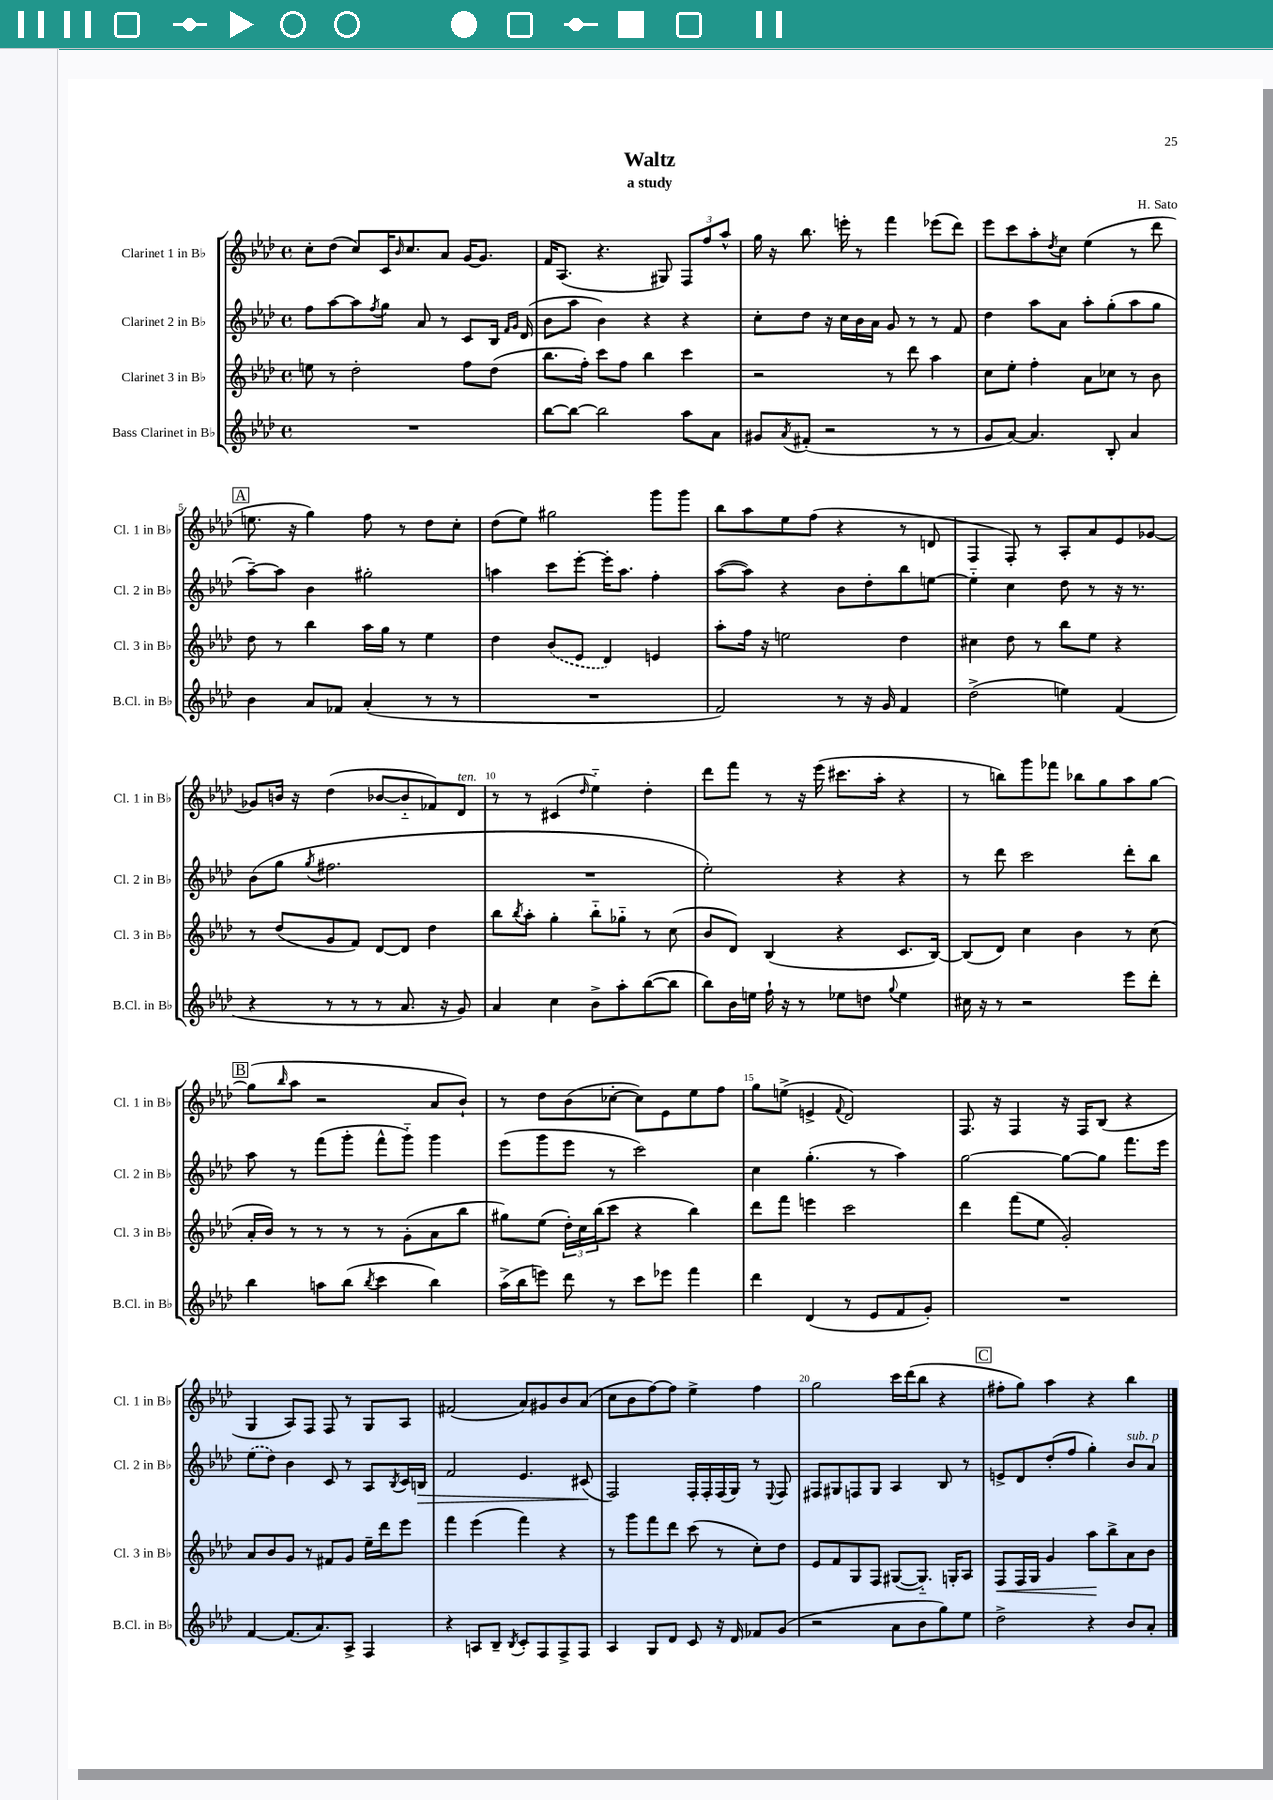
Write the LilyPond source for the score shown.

\header { title = "Waltz" composer = "H. Sato" subtitle = "a study" }
<<
\new StaffGroup <<
\new Staff = "s0" \with { instrumentName = "Clarinet 1 in Bb" shortInstrumentName = "Cl. 1 in Bb" } {
    \clef treble \key aes \major \defaultTimeSignature \time 4/4
    c''8-. des''8( c''8) c'16 \grace { bes'16 } c''8. aes'8 g'16~ g'8. |
    f'16 aes8.( r4. gis8) \tuplet 3/2 { f8 f''8 aes''8-^ } |
    g''16 r16 bes''8. e'''16-. r8 f'''4 ees'''8( des'''8) |
    ees'''8 c'''8 aes''8-. \acciaccatura { des''8 } c''8 ees''4( r8 des'''8 |
    \mark \markup { \box "A" } e''8. r16 g''4) f''8 r8 des''8 c''8-. |
    des''8( ees''8) gis''2 g'''8 g'''8 |
    bes''8 aes''8 ees''8 f''8( r4 r8 d'8 |
    f4 f8-.) r8 aes8-. aes'8 ees'8 ges'8~ |
    ges'8 b'16 r16 des''4( bes'8~ bes'8-_ fes'8) des'8^\markup { \italic "ten." } |
    r8 r8 cis'4( \grace { des''16 } ees''4-_) des''4-. |
    des'''8 f'''8 r8 r16 ees'''16( cis'''8. aes''16-. r4 |
    r8 b''8) g'''8 fes'''8 bes''8 g''8 aes''8 g''8~ |
    \mark \markup { \box "B" } g''8( \grace { bes''16 } aes''8 r2 aes'8 bes'8-!) |
    r8 des''8 bes'8( ces''8~-. ces''8) ees'8 ees''8 f''8 |
    g''8 e''8->( e'4-> \appoggiatura { f'8 } des'2) |
    f8. r16 f4 r16 f16 bes8( r4 |
    g4 aes8) f8 f8 r8 g8 aes8 |
    fis'2( aes'8) gis'8 bes'8 aes'8( |
    c''8 bes'8 f''8~) f''8 ees''4-> f''4 |
    g''2 c'''16 des'''16( bes''8 r4 |
    \mark \markup { \box "C" } fis''8-. g''8) aes''4 r4 bes''4 \bar "|." |
}
\new Staff = "s1" \with { instrumentName = "Clarinet 2 in Bb" shortInstrumentName = "Cl. 2 in Bb" } {
    \clef treble \key aes \major \defaultTimeSignature \time 4/4
    f''8 aes''8~ aes''8 \acciaccatura { f''8 } g''8 aes'8 r8 c'8 bes16 \grace { f'16 g'16 } des'16( |
    bes'8 aes''8 bes'4) r4 r4 |
    c''8-. des''8 r16 c''16 bes'16 aes'16 g'8 r8 r8 f'8 |
    des''4 aes''8 aes'8 aes''8-. g''8-.( aes''8 g''8 |
    \mark \markup { \box "A" } aes''8~--) aes''8 bes'4 gis''2-. |
    a''4 c'''8 ees'''8~-. ees'''16-. a''8. f''4-. |
    aes''8~( aes''8) r4 bes'8 des''8-. bes''8 e''8~ |
    e''4-_ c''4 des''8 r8 r16 r8. |
    bes'8( g''8 \acciaccatura { g''8 } fis''2. |
    R1 |
    ees''2-.) r4 r4 |
    r8 des'''8 c'''2 des'''8-. bes''8 |
    \mark \markup { \box "B" } aes''8 r8 f'''8( g'''8-. f'''8-^ g'''8-_) g'''4 |
    ees'''8( g'''8 ees'''8 r8 c'''2) |
    c''4 g''4.-.( r8 aes''4) |
    g''2~ g''8~ g''8 f'''8. ees'''16 |
    \once \slurDashed ees''8( des''8) bes'4 c'8 r8 aes8 \acciaccatura { bes8 } c'16 b16\> |
    f'2 ees'4. cis'8\!( |
    f2) f16-. f16-. f16( g16) r8 \appoggiatura { ees8 } f8 |
    fis8 gis8 f8 gis8 aes4 bes8 r8 |
    \mark \markup { \box "C" } e'8-> des'8 des''8-.( f''8 g''4-.) bes'8^\markup { \italic "sub. p" } aes'8 \bar "|." |
}
\new Staff = "s2" \with { instrumentName = "Clarinet 3 in Bb" shortInstrumentName = "Cl. 3 in Bb" } {
    \clef treble \key aes \major \defaultTimeSignature \time 4/4
    e''8 r8 des''2-. f''8 des''8( |
    bes''8. f''16-.) c'''8 f''8 bes''4 c'''4 |
    r2 r8 des'''8 aes''4 |
    c''8 ees''8-. f''4-. aes'8 ces''8 r8 bes'8 |
    \mark \markup { \box "A" } des''8 r8 bes''4 aes''16 g''16 r8 ees''4 |
    des''4 \once \slurDashed bes'8( ees'8 des'4) e'4 |
    aes''8-. f''16 r16 e''2 des''4 |
    cis''4 des''8 r8 bes''8 ees''8 r4 |
    r8 des''8( g'8 f'8) des'8~ des'8 des''4 |
    bes''8 \acciaccatura { bes''8 } aes''8-. g''4-. bes''8-_ ges''8-_ r8 c''8( |
    bes'8 des'8) bes4( r4 c'8. bes16~) |
    bes8( des'8) c''4 bes'4 r8 c''8( |
    \mark \markup { \box "B" } aes'16-. bes'16) r8 r8 r8 r8 g'8-.( aes'8 bes''8 |
    gis''8) ees''8( \tuplet 3/2 { des''16-.) c''16 bes''16( } c'''8 r4 bes''4) |
    des'''8 f'''8 e'''4 c'''2 |
    des'''4 f'''8( ees''8 g'2-.) |
    aes'8 bes'8 g'8 r8 fis'8 g'8 ees''16-- des'''16 ees'''8 |
    f'''4 ees'''4( f'''4) r4 |
    r8 g'''8 f'''8 des'''8 c'''8( r8 c''8-.) des''8 |
    ees'8 f'8 g8 f8 gis8~( gis8.-_) g16-. aes8 |
    \mark \markup { \box "C" } f8\< f16 g16 g'4 aes''8\! bes''8-> aes'8 bes'8 \bar "|." |
}
\new Staff = "s3" \with { instrumentName = "Bass Clarinet in Bb" shortInstrumentName = "B.Cl. in Bb" } {
    \clef treble \key aes \major \defaultTimeSignature \time 4/4
    R1 |
    bes''8~ bes''8~ bes''2 aes''8 aes'8 |
    gis'8 \acciaccatura { aes'8 } fis'8-.( r2 r8 r8 |
    g'8 aes'8~) aes'4. bes8-. aes'4 |
    \mark \markup { \box "A" } bes'4 aes'8 fes'8 aes'4-.( r8 r8 |
    R1 |
    f'2) r8 r16 g'16 f'4 |
    des''2->( e''4) f'4( |
    r4 r8 r8 r8 aes'8. r16 g'8) |
    aes'4 c''4 bes'8-> aes''8-. bes''8~( bes''8 |
    bes''8) bes'16 e''16 f''16-! r16 r8 ees''8 d''8 \appoggiatura { g''8 } ees''4 |
    cis''16 r16 r8 r2 ees'''8 des'''8-. |
    \mark \markup { \box "B" } bes''4 a''8 bes''8( \acciaccatura { bes''8 } c'''4 bes''4) |
    aes''16->( bes''16 e'''8) des'''8 r8 c'''8 ees'''8 f'''4 |
    des'''4 des'4( r8 ees'8 f'8 g'8-.) |
    R1 |
    f'4~ f'8.( aes'8.) aes8-> f4 |
    r4 a8 bes8-- \acciaccatura { bes8 } c'8-. f8 f8-> f8 |
    aes4 g8 des'8 c'8 r16 des'16 fes'8 g'8( |
    r2 aes'8 bes'8 g''8) ees''8 |
    \mark \markup { \box "C" } des''2-> r4 bes'8 aes'8-. \bar "|." |
}
>>
>>
